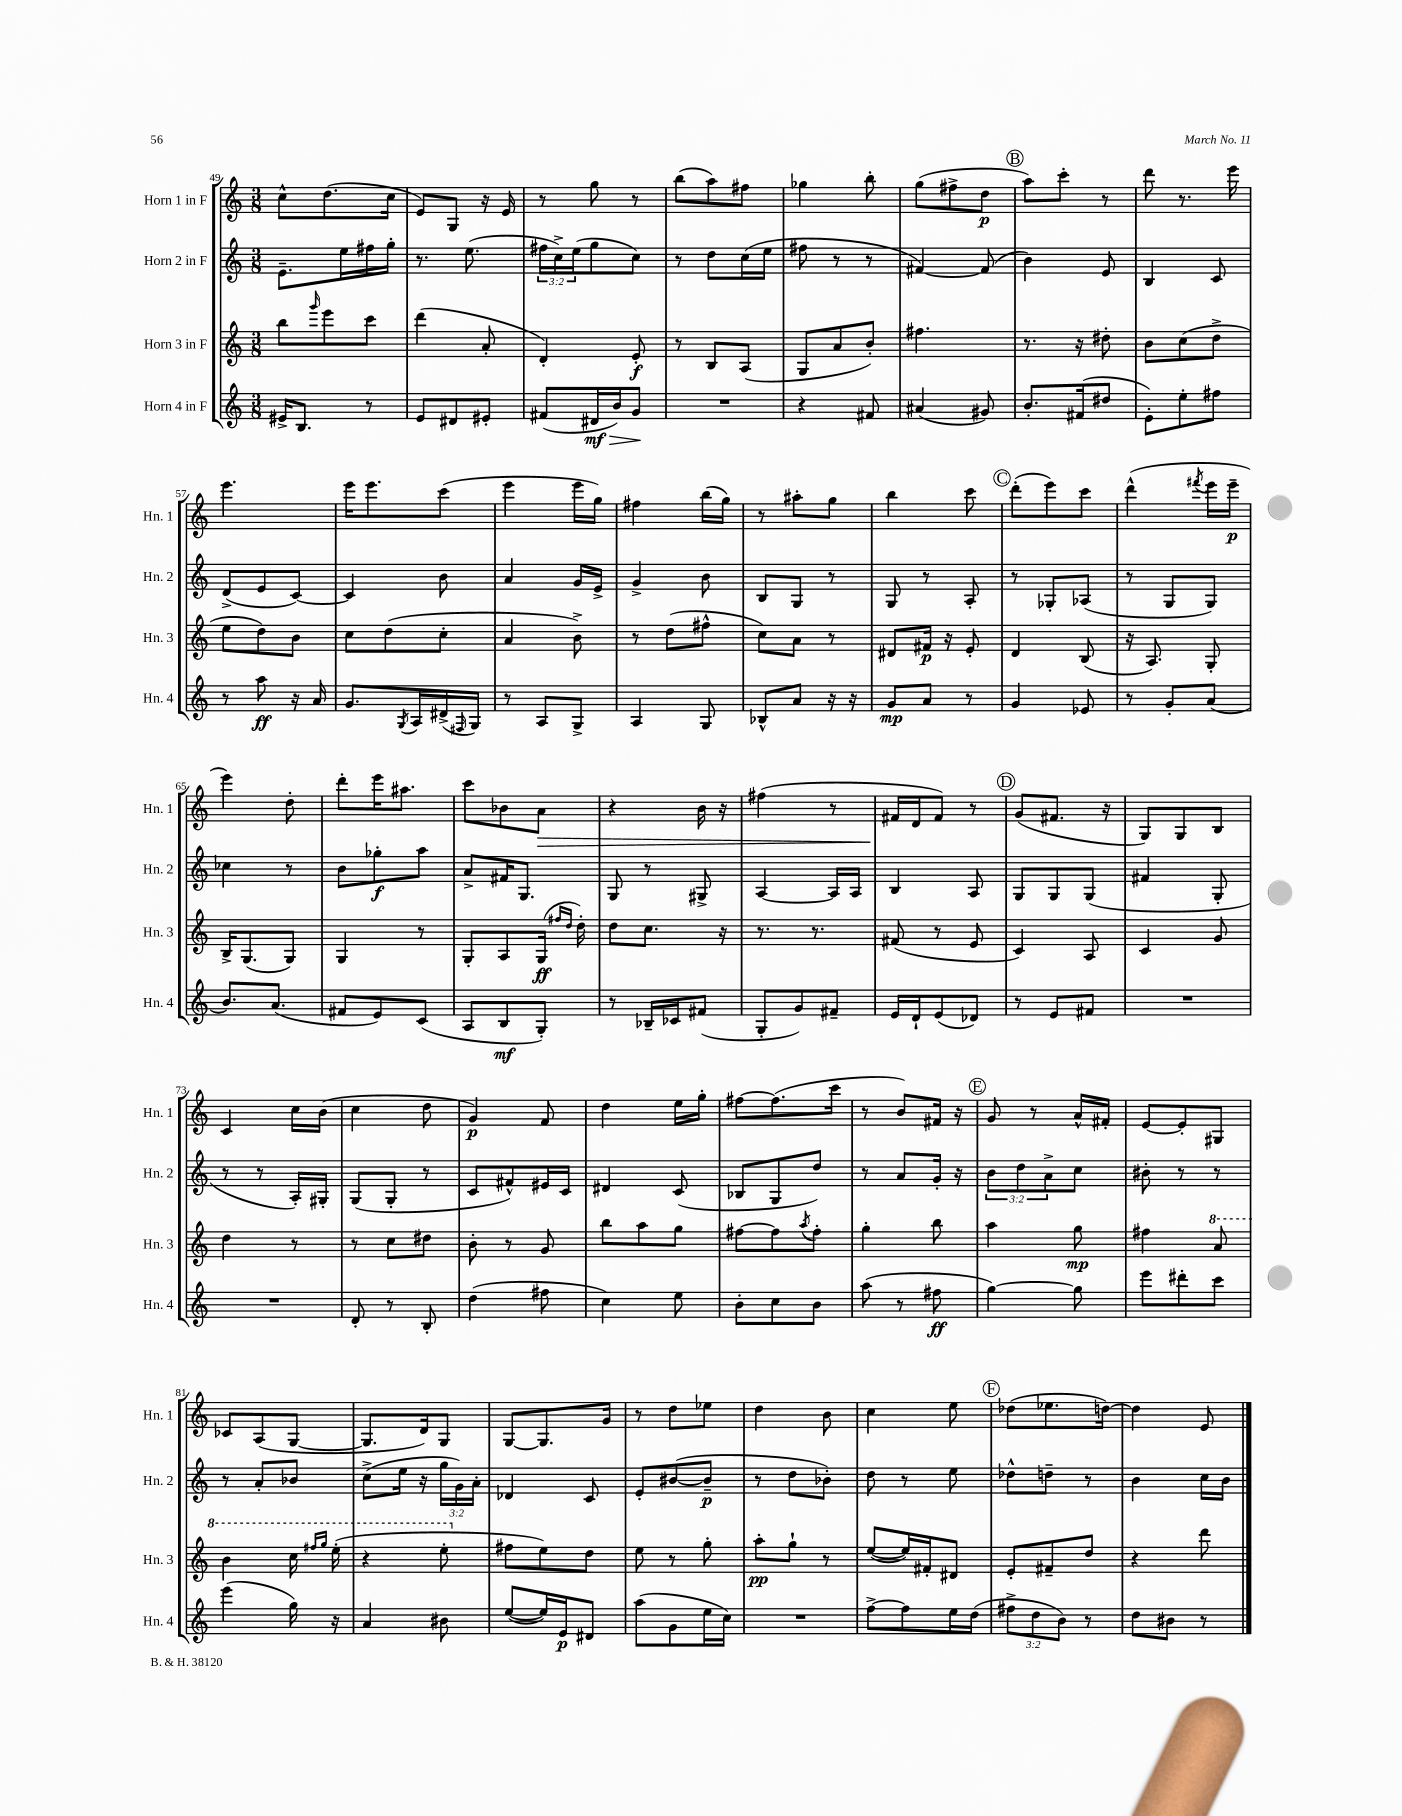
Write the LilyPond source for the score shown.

<<
\new StaffGroup <<
\new Staff = "s0" \with { instrumentName = "Horn 1 in F" shortInstrumentName = "Hn. 1" } {
    \clef treble \key c \major \numericTimeSignature \time 3/8
    c''8-^ d''8.( c''16 |
    e'8) g8 r16 e'16 |
    r8 g''8 r8 |
    b''8( a''8) fis''8 |
    ges''4 b''8-. |
    g''8( fis''8-> d''8\p |
    \mark \markup { \circle "B" } a''8) c'''8-. r8 |
    d'''8 r8. e'''16 |
    e'''4. |
    e'''16 e'''8. c'''8( |
    e'''4 e'''16 g''16) |
    fis''4 b''16( g''16) |
    r8 ais''8-. g''8 |
    b''4 c'''8 |
    \mark \markup { \circle "C" } d'''8-.( e'''8) c'''8 |
    d'''4-^( \acciaccatura { fis'''8 } e'''16 e'''16--\p |
    e'''4) d''8-. |
    d'''8-. e'''16 ais''8. |
    c'''8 bes'8 a'8\> |
    r4 b'16 r16 |
    fis''4( r8 |
    fis'16\! d'16 fis'8) r8 |
    \mark \markup { \circle "D" } g'8( fis'8. r16 |
    g8) g8 b8 |
    c'4 c''16 b'16( |
    c''4 d''8 |
    g'4\p) f'8 |
    d''4 e''16 g''16-. |
    fis''8~ fis''8.( c'''16 |
    r8 b'8) fis'16 r16 |
    \mark \markup { \circle "E" } g'8 r8 a'16-^ fis'16-. |
    e'8~ e'8-. gis8 |
    ces'8 a8( g8~ |
    g8. d'16) g8 |
    g8~ g8. g'16 |
    r8 d''8 ees''8 |
    d''4 b'8 |
    c''4 e''8 |
    \mark \markup { \circle "F" } des''8( ees''8. d''16~) |
    d''4 e'8 \bar "|." |
}
\new Staff = "s1" \with { instrumentName = "Horn 2 in F" shortInstrumentName = "Hn. 2" } {
    \clef treble \key c \major \numericTimeSignature \time 3/8 \override Staff.TupletNumber.text = #tuplet-number::calc-fraction-text
    e'8.-- e''16 fis''16 g''16-. |
    r8. e''8.( |
    \tuplet 3/2 { fis''16 c''16->) e''16( } g''8 c''8) |
    r8 d''8 c''16( e''16 |
    fis''8 r8 r8 |
    fis'4~) fis'8( |
    \mark \markup { \circle "B" } b'4) e'8 |
    b4 c'8 |
    d'8->( e'8 c'8~) |
    c'4 b'8 |
    a'4 g'16 e'16-> |
    g'4-> b'8 |
    b8 g8 r8 |
    g8 r8 a8-. |
    \mark \markup { \circle "C" } r8 ges8-. aes8( |
    r8 g8 g8) |
    ces''4 r8 |
    b'8 ges''8-.\f a''8 |
    a'8-> fis'16 g8. |
    g8 r8 gis8-> |
    a4~ a16 a16 |
    b4 a8 |
    \mark \markup { \circle "D" } g8 g8 g8( |
    fis'4 g8-. |
    r8 r8 a16-.) gis16-. |
    g8( g8-. r8 |
    c'8 fis'8-^) eis'16 c'16 |
    dis'4 c'8( |
    bes8 g8 d''8) |
    r8 a'8 g'16-. r16 |
    \mark \markup { \circle "E" } \tuplet 3/2 { b'8 d''8 a'8-> } c''8 |
    bis'8-. r8 r8 |
    r8 a'8-. bes'8 |
    c''8->( e''16 r16 \tuplet 3/2 { g''16 g'16) a'16-. } |
    des'4 c'8 |
    e'8-. bis'8~( bis'8--\p |
    r8 d''8 bes'8-.) |
    d''8 r8 e''8 |
    \mark \markup { \circle "F" } des''8-^ d''8-- r8 |
    b'4 c''16 b'16 \bar "|." |
}
\new Staff = "s2" \with { instrumentName = "Horn 3 in F" shortInstrumentName = "Hn. 3" } {
    \clef treble \key c \major \numericTimeSignature \time 3/8
    b''8 \grace { g'''16 } e'''8 c'''8 |
    d'''4( a'8-. |
    d'4-.) e'8-.\f |
    r8 b8 a8( |
    g8 a'8 b'8-.) |
    fis''4. |
    \mark \markup { \circle "B" } r8. r16 dis''8-. |
    b'8 c''8( d''8-> |
    e''8 d''8) b'8 |
    c''8 d''8( c''8-. |
    a'4 b'8->) |
    r8 d''8( fis''8-^ |
    c''8) a'8 r8 |
    dis'8 fis'16\p r16 e'8-. |
    \mark \markup { \circle "C" } d'4 b8( |
    r16 a8.) g8-. |
    b16-> g8.( g8) |
    g4 r8 |
    g8-. a8 g16\ff( \grace { fis''16 d''16 } d''16-.) |
    d''8 c''8. r16 |
    r8. r8. |
    fis'8( r8 e'8 |
    \mark \markup { \circle "D" } c'4) a8 |
    c'4 g'8 |
    d''4 r8 |
    r8 c''8 dis''8 |
    b'8-. r8 g'8 |
    b''8 a''8 g''8 |
    fis''8~ fis''8 \acciaccatura { a''8 } fis''8-. |
    g''4-. b''8 |
    \mark \markup { \circle "E" } a''4 g''8\mp |
    fis''4 \ottava #1 a''8 |
    b''4 c'''16 \grace { fis'''16 g'''16 } e'''16-.( |
    r4 e'''8-. \ottava #0 |
    fis''8 e''8) d''8 |
    e''8 r8 g''8-. |
    a''8-.\pp g''8-! r8 |
    e''8~( e''16) fis'16-. dis'8 |
    \mark \markup { \circle "F" } e'8-. fis'8-- d''8 |
    r4 d'''8 \bar "|." |
}
\new Staff = "s3" \with { instrumentName = "Horn 4 in F" shortInstrumentName = "Hn. 4" } {
    \clef treble \key c \major \numericTimeSignature \time 3/8 \override Staff.TupletNumber.text = #tuplet-number::calc-fraction-text
    eis'16-> b8. r8 |
    e'8 dis'8 eis'8-. |
    fis'8( dis'16\mf\> b'16) g'8\! |
    R4. |
    r4 fis'8 |
    ais'4( gis'8) |
    \mark \markup { \circle "B" } b'8.-. fis'16( dis''8 |
    e'8-.) e''8-. fis''8 |
    r8 a''8\ff r16 a'16 |
    g'8. \acciaccatura { g8 } a16 dis'16->( \grace { fis16 } g16) |
    r8 a8 g8-> |
    a4 g8 |
    bes8-^ a'8 r16 r16 |
    g'8\mp a'8 r8 |
    \mark \markup { \circle "C" } g'4 ees'8 |
    r8 g'8-. a'8( |
    b'8.) a'8.( |
    fis'8 e'8) c'8( |
    a8 b8\mf g8-.) |
    r8 bes16-- ces'16 fis'8( |
    g8-. g'8) fis'8-- |
    e'16 d'16-! e'8( des'8) |
    \mark \markup { \circle "D" } r8 e'8 fis'8 |
    R4. |
    R4. |
    d'8-. r8 b8-. |
    d''4( fis''8 |
    c''4) e''8 |
    b'8-. c''8 b'8 |
    a''8( r8 fis''8\ff |
    \mark \markup { \circle "E" } g''4~) g''8 |
    e'''8 dis'''8-. c'''8 |
    e'''4( g''16) r16 |
    a'4 bis'8 |
    e''8~( e''16) e'16\p dis'8 |
    a''8( g'8 e''16 c''16) |
    R4. |
    f''8~-> f''8 e''16 d''16( |
    \mark \markup { \circle "F" } \tuplet 3/2 { fis''8-> d''8 b'8) } r8 |
    d''8 bis'8 r8 \bar "|." |
}
>>
>>
\layout { \context { \Score currentBarNumber = #49 } }
